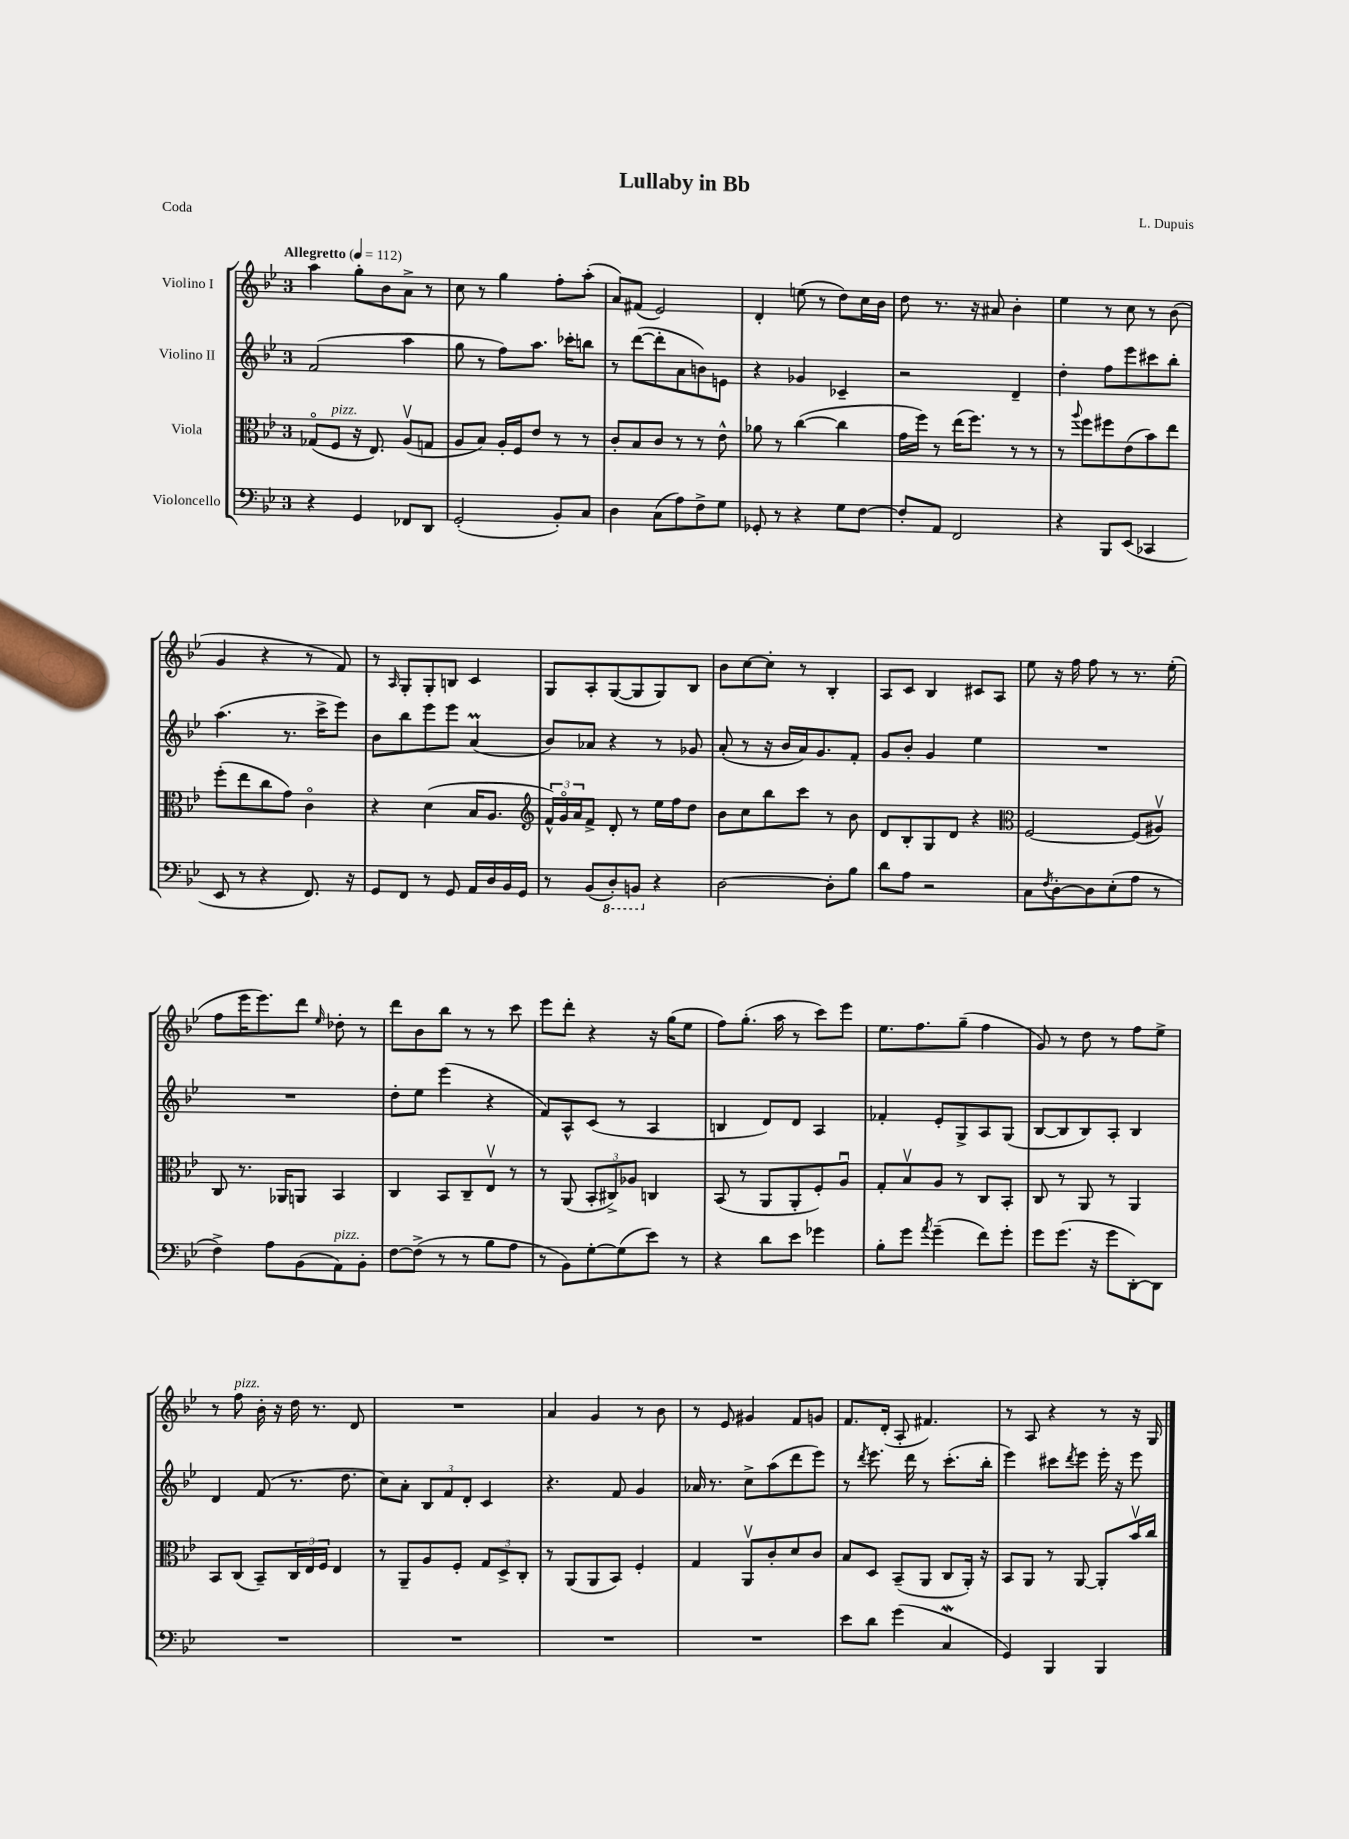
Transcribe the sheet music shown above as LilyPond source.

\header { title = "Lullaby in Bb" composer = "L. Dupuis" piece = "Coda" }
<<
\new StaffGroup <<
\new Staff = "s0" \with { instrumentName = "Violino I" } {
    \clef treble \key bes \major \once \override Staff.TimeSignature.style = #'single-digit \time 3/4 \tempo "Allegretto" 4 = 112
    a''4 g''8-. bes'8 a'8-> r8 |
    c''8 r8 g''4 f''8-. a''8-.( |
    a'8) fis'8( ees'2) |
    d'4-. e''8( r8 d''8) c''16 bes'16 |
    d''8 r8. r16 ais'8 bes'4-. |
    ees''4 r8 c''8 r8 bes'8( |
    g'4 r4 r8 f'8) |
    r8 \grace { a16 } g8-. g8-. b8 c'4 |
    g8 a8-. g8~( g8 g8) bes8 |
    bes'8 c''8~ c''8-. r8 bes4-. |
    a8 c'8 bes4 cis'8 a8 |
    ees''8 r16 f''16 f''8 r8 r8. ees''16-.( |
    f''8 ees'''16 ees'''8.) d'''8 \grace { ees''16 } des''8-. r8 |
    d'''8 bes'8 bes''8 r8 r8 c'''8 |
    ees'''8 d'''8-. r4 r16 g''16( ees''8 |
    f''8) g''8.-.( a''16 r8 c'''8) ees'''8 |
    ees''8. f''8. g''8--( f''4 |
    g'8) r8 d''8 r8 f''8 ees''8-> |
    r8 f''8^\markup { \italic "pizz." } bes'16-. r16 d''16 r8. d'8 |
    R2. |
    a'4 g'4 r8 bes'8 |
    r8 ees'8 gis'4 f'8 g'8 |
    f'8. d'16-.( a8-. fis'4.) |
    r8 a8 r4 r8 r16 g16 \bar "|." |
}
\new Staff = "s1" \with { instrumentName = "Violino II" } {
    \clef treble \key bes \major \once \override Staff.TimeSignature.style = #'single-digit \time 3/4
    f'2( a''4 |
    g''8 r8 f''8) a''8. ces'''16-. b''8 |
    r8 d'''8~( d'''8-. a'8 b'8) e'8 |
    r4 ges'4 ces'4-- |
    r2 d'4-- |
    d''4-. f''8 ees'''8 cis'''8 bes''8-. |
    a''4.( r8. c'''16-> ees'''8) |
    bes'8 bes''8 ees'''8 ees'''8 a'4\prall( |
    bes'8) aes'8 r4 r8 ges'8 |
    a'8-.( r8 r16 bes'16 a'16) g'8. f'8-. |
    g'8 bes'8-. g'4 ees''4 |
    R2. |
    R2. |
    d''8-. ees''8 ees'''4( r4 |
    f'8) a8-^ c'8( r8 a4 |
    b4 d'8) d'8 a4 |
    fes'4-. ees'8-. g8-> a8 g8( |
    bes8~ bes8 bes8) a8-. bes4 |
    d'4 f'8( r8. d''8. |
    c''8) a'8-. \tuplet 3/2 { bes8 f'8 d'8-. } c'4 |
    r4. f'8 g'4 |
    aes'16 r8. c''8-> a''8( d'''8 ees'''8) |
    r8 \acciaccatura { d'''8 } ees'''8. d'''16 r8 c'''8.-.( bes''16-. |
    ees'''4) cis'''8 \acciaccatura { d'''8 } ees'''8 ees'''16-. r16 ees'''8 \bar "|." |
}
\new Staff = "s2" \with { instrumentName = "Viola" } {
    \clef alto \key bes \major \once \override Staff.TimeSignature.style = #'single-digit \time 3/4
    ges8\flageolet( f8^\markup { \italic "pizz." } r16 ees8.) a8\upbow( g8 |
    a8 bes8) a16-. f16 ees'8 r8 r8 |
    c'8-. bes8 c'8 r8 r8 ees'8-^ |
    aes'8 r8 c''4~( c''4 |
    g'16 f''16) r8 ees''16( f''8.) r8 r8 |
    r8 \appoggiatura { a''8 } f''8 fis''8 ees'8( bes'8) ees''8 |
    f''8-.( ees''8 c''8 g'8) c'4\flageolet |
    r4 d'4( bes16 a8. |
    \clef treble \tuplet 3/2 { f'16-^) g'16\flageolet a'16 } f'8-> d'8-. r8 ees''16 f''16 d''8 |
    bes'8 c''8 bes''8 c'''8 r8 bes'8 |
    d'8 bes8-. g8 d'8 r4 |
    \clef alto f2~ f8( ais8\upbow) |
    c8 r8. aes,16 a,8 bes,4 |
    c4 bes,8 c8-- ees8\upbow r8 |
    r8 a,8( \tuplet 3/2 { bes,8-. cis8->) aes8 } c4 |
    bes,8( r8 a,8 a,8-. f8-.) a8\downbow |
    g8-. bes8\upbow a8 r8 c8 bes,8-. |
    c8 r8 a,8 r8 a,4 |
    bes,8 c8( bes,8--) \tuplet 3/2 { c16 ees16 f16 } ees4 |
    r8 a,8-- a8 f8-. \tuplet 3/2 { g8 d8-> c8-. } |
    r8 a,8( a,8 bes,8) f4-. |
    g4 a,8\upbow c'8-. d'8 c'8 |
    bes8 d8 bes,8--( a,8 c8 a,16-.) r16 |
    bes,8 a,8 r8 a,8~ a,8-. bes'16\upbow c''16 \bar "|." |
}
\new Staff = "s3" \with { instrumentName = "Violoncello" } {
    \clef bass \key bes \major \once \override Staff.TimeSignature.style = #'single-digit \time 3/4
    r4 g,4 fes,8 d,8 |
    g,2-.( bes,8-.) c8 |
    d4 c8( a8) f8-> g8 |
    ges,8-. r8 r4 g8 f8~ |
    f8-. a,8 f,2 |
    r4 bes,,8 ees,8( ces,4 |
    ees,8 r8 r4 f,8.) r16 |
    g,8 f,8 r8 g,8 a,16 d16 bes,16 g,16 |
    r8 bes,8( \ottava #-1 d,8-.) b,,8 \ottava #0 r4 |
    d2~ d8-. bes8 |
    d'8 a8 r2 |
    c8 \acciaccatura { f8 } d8~-. d8 ees8-.( a8 r8 |
    f4->) a8 bes,8( a,8^\markup { \italic "pizz." }) bes,8-. |
    f8~ f8->( r8 r8 bes8 a8 |
    r8 bes,8) g8~-. g8( ees'8) r8 |
    r4 d'8 ees'8 ges'4 |
    bes8-. g'8 \acciaccatura { a'8 } g'4--( f'8) g'8-. |
    g'8 g'8.( r16 g'8 d,8~-.) d,8 |
    R2. |
    R2. |
    R2. |
    R2. |
    ees'8 d'8 g'4( c4\mordent |
    g,4) bes,,4 bes,,4 \bar "|." |
}
>>
>>
\layout { \context { \Score \remove "Bar_number_engraver" } }
